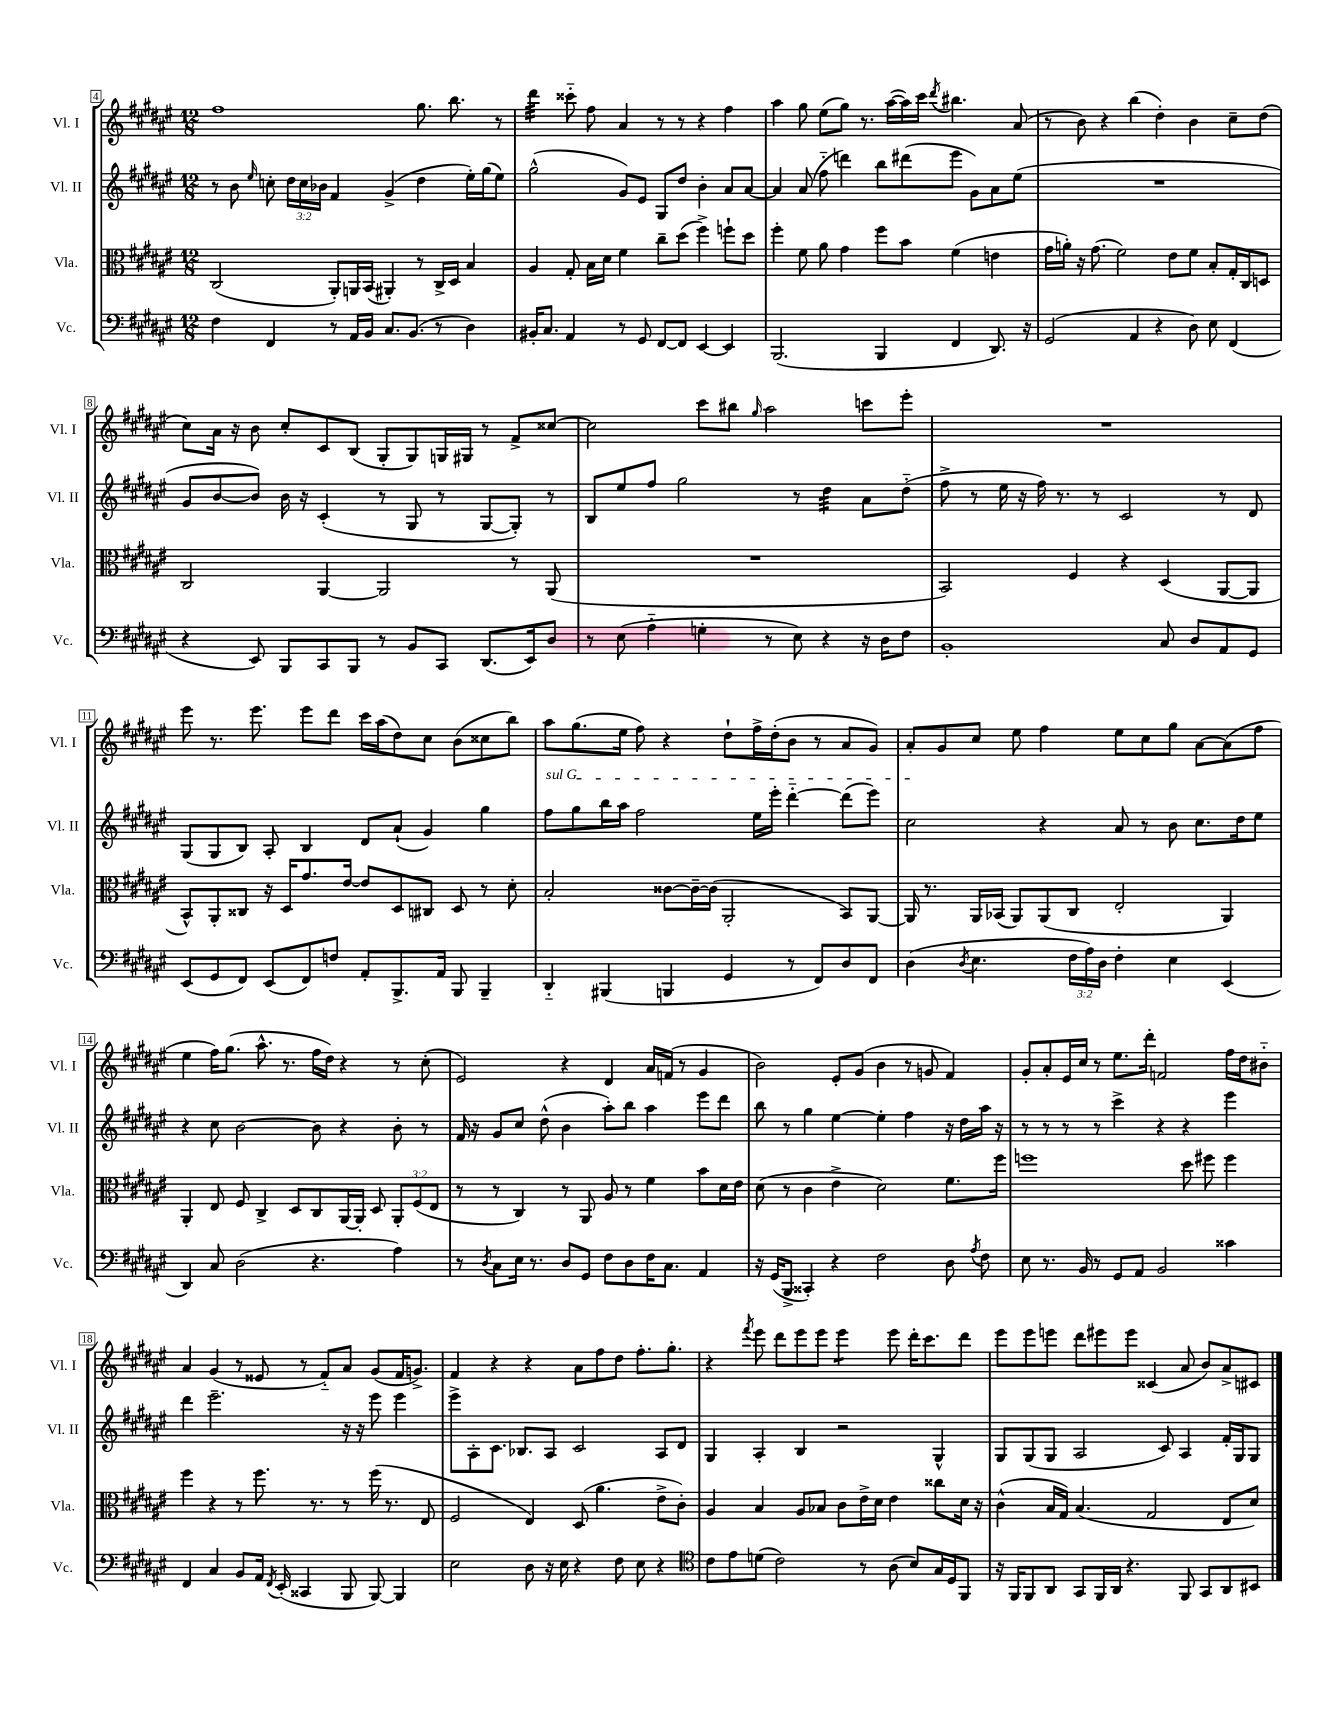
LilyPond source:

<<
\new StaffGroup <<
\new Staff = "s0" \with { instrumentName = "Vl. I" shortInstrumentName = "Vl. I" } {
    \clef treble \key fis \major \numericTimeSignature \time 12/8
    \autoBeamOff fis''1 gis''8. b''8. r8 |
    dis'''4:32 cisis'''8-_ fis''8 ais'4 r8 r8 r4 fis''4 |
    ais''4 gis''8 eis''8[( gis''8]) r8. ais''16[~( ais''16) cis'''16] \acciaccatura { dis'''8 } bis''4. ais'8( |
    r8 b'8) r4 b''4( dis''4-.) b'4 cis''8[-- dis''8]( |
    cis''8[) ais'16] r16 b'8 cis''8[-. cis'8 b8]( gis8[-. gis8) g16 gis16] r8 fis'8[-> cisis''8]~ |
    cisis''2 cis'''8[ bis''8] \grace { gis''16 } ais''2 c'''8[ eis'''8]-. |
    R1. |
    eis'''8 r8. eis'''8. eis'''8[ dis'''8] cis'''16[ ais''16( dis''8) cis''8] b'8[( cisis''8 b''8]) |
    ais''8[ gis''8.( eis''16] fis''8) r4 dis''8[-! fis''16-> dis''16-.( b'8] r8 ais'8[ gis'8]) |
    ais'8[-. gis'8 cis''8] eis''8 fis''4 eis''8[ cis''8 gis''8] ais'8[~ ais'8( fis''8] |
    eis''4 fis''16[) gis''8.]( ais''8.-^ r8. fis''16[ dis''16]) r4 r8 cis''8-.( |
    eis'2) r4 dis'4 ais'16[ f'16]( r8 gis'4 |
    b'2) eis'8[-. gis'8]( b'4 r8 g'8 fis'4) |
    gis'8[-. ais'8-. eis'16 cis''16] r8 eis''8.[ dis'''16]-. f'2 fis''16[ dis''16 bis'8]-_ |
    ais'4 gis'4( r8 eisis'8 r8 fis'8[-_) ais'8] gis'8[( fis'16 g'8.]->) |
    fis'4 r4 r4 ais'8[ fis''8 dis''8] fis''8.[-. gis''8.]-. |
    r4 \acciaccatura { fis'''8 } eis'''8 dis'''8[ eis'''8 eis'''8] eis'''4:8 eis'''8 dis'''16[-. cis'''8. dis'''8] |
    eis'''8[ eis'''8 e'''8] dis'''8[ eis'''8 eis'''8] cisis'4( ais'8 b'8[) ais'8-> cis'8] \bar "|." |
}
\new Staff = "s1" \with { instrumentName = "Vl. II" shortInstrumentName = "Vl. II" } {
    \clef treble \key fis \major \numericTimeSignature \time 12/8 \override Staff.TupletNumber.text = #tuplet-number::calc-fraction-text
    \autoBeamOff r8 b'8 \grace { eis''16 } c''8-. \tuplet 3/2 { dis''16[ c''16 bes'16] } fis'4 gis'4->( dis''4 eis''16[-.) gis''16( eis''8]) |
    gis''2-^( gis'8[) eis'8] gis8[ dis''8] b'4-. ais'8[ ais'8]~ |
    ais'4 ais'8( fis''8-_ d'''4) b''8[ dis'''8( eis'''8] gis'8[) ais'8 eis''8]( |
    R1. |
    gis'8[ b'8~ b'8]) b'16 r16 cis'4-.( r8 gis8 r8 gis8[~ gis8]-.) r8 |
    b8[ eis''8 fis''8] gis''2 r8 dis''4:32 ais'8[ dis''8]-_( |
    fis''8-> r8 eis''16 r16 fis''16) r8. r8 cis'2 r8 dis'8 |
    gis8[( gis8 b8]) ais8-. b4 dis'8[ ais'8]-!( gis'4) gis''4 |
    \once \override TextSpanner.bound-details.left.text = \markup { \italic "sul G" } fis''8[\startTextSpan gis''8 b''16 ais''16] fis''2 eis''16[ eis'''16]-. dis'''4~-_ dis'''8[( eis'''8]) |
    cis''2\stopTextSpan r4 ais'8 r8 b'8 cis''8.[ dis''16 eis''8] |
    r4 cis''8 b'2~ b'8 r4 b'8-. r8 |
    fis'16 r16 gis'8[ cis''8] dis''8-^( b'4 ais''8[-.) b''8] ais''4 eis'''8[ dis'''8] |
    b''8 r8 gis''4 eis''4~ eis''4-. fis''4 r16 dis''16[ ais''16] r16 |
    r8 r8 r8 r8 cis'''4-> r4 r4 eis'''4 |
    dis'''4 eis'''2.-- r16 r16 eis'''8 eis'''4 |
    eis'''8[-> ais8-. cis'8.] bes8.[ ais8] cis'2 ais8[ dis'8] |
    gis4 ais4-. b4 r2 gis4-^ |
    gis8[ gis8( gis8] ais2 cis'8) ais4 fis'16[-. gis16 gis8] \bar "|." |
}
\new Staff = "s2" \with { instrumentName = "Vla." shortInstrumentName = "Vla." } {
    \clef alto \key fis \major \numericTimeSignature \time 12/8 \override Staff.TupletNumber.text = #tuplet-number::calc-fraction-text
    \autoBeamOff cis2( ais,8[-.) a,16 b,16]( ais,4-.) r8 cis16[-> dis16] b4 |
    ais4 gis8-. b16[ dis'16] fis'4 cis''8[-- dis''8]( fis''4->) f''8[-! dis''8] |
    fis''4-. fis'8 ais'8 gis'4 fis''8[ b'8] fis'4( e'4 |
    gis'16[ a'16]-.) r16 gis'8.( fis'2) eis'8[ fis'8] b8[-. gis16-. cis16 d8] |
    cis2 ais,4~ ais,2 r8 ais,8( |
    R1. |
    b,2) fis4 r4 dis4( ais,8[~ ais,8] |
    b,8[-^) ais,8-. cisis8] r16 dis16[ gis'8. eis'16]~ eis'8[ dis8 cis8] dis8 r8 dis'8-. |
    b2-. cisis'8[~ cisis'16~-- cisis'16]( ais,2-. b,8[) ais,8]~ |
    ais,16 r8. ais,16[ bes,16]( ais,8[) ais,8( cis8] eis2-. ais,4) |
    ais,4-. eis8 fis8 cis4-> dis8[ cis8 ais,16~ ais,16]-. dis8 \tuplet 3/2 { ais,8[-. fis8( eis8] } |
    r8 r8 cis4) r8 ais,8 ais8 r8 fis'4 b'8[ dis'16 eis'16] |
    dis'8( r8 cis'4 eis'4-> dis'2) fis'8.[ fis''16] |
    f''1 dis''8 fis''8 fis''4 |
    fis''4 r4 r8 fis''8. r8. r8 fis''16( r8. eis8 |
    fis2 eis4) dis8( ais'4. eis'8[-> cis'8]-.) |
    ais4 b4 ais8[ bes8] cis'8[ eis'16-> dis'16] eis'4 cisis''8[ dis'16] r16 |
    cis'4-^( b16[ gis16]) b4.( gis2 eis8[ dis'8]) \bar "|." |
}
\new Staff = "s3" \with { instrumentName = "Vc." shortInstrumentName = "Vc." } {
    \clef bass \key fis \major \numericTimeSignature \time 12/8 \override Staff.TupletNumber.text = #tuplet-number::calc-fraction-text
    \autoBeamOff fis4 fis,4 r8 ais,16[ b,16] cis8.[ b,8.]( r8 dis4) |
    bis,16[-. cis8.] ais,4 r8 gis,8 fis,8[~ fis,8] eis,4~ eis,4 |
    b,,2.( b,,4 fis,4 dis,8.) r16 |
    gis,2( ais,4 r4 dis8) eis8 fis,4( |
    r4 eis,8) b,,8[ cis,8 b,,8] r8 b,8[ cis,8] dis,8.[( eis,16) dis8] |
    r8 eis8( ais4-_ g4-. r8 eis8) r4 r16 dis16[ fis8] |
    b,1-. cis8 dis8[ ais,8 gis,8] |
    eis,8[( gis,8 fis,8]) eis,8[( fis,8) f8] ais,8[-. b,,8.-> ais,16] b,,8 b,,4-- |
    dis,4-_ bis,,4( b,,4 gis,4 r8 fis,8[) dis8 fis,8] |
    dis4( \acciaccatura { dis8 } eis4. \tuplet 3/2 { fis16[ ais16) dis16] } fis4-. eis4 eis,4( |
    dis,4) cis8 dis2( r4. ais4) |
    r8 \acciaccatura { dis8 } cis8[ eis16] r8. dis8[ gis,8] fis8[ dis8 fis16 cis8.] ais,4 |
    r16 gis,16[( b,,8]-> cisis,4-.) r4 fis2 dis8 \acciaccatura { ais8 } fis8 |
    eis8 r8. b,16 r8 gis,8[ ais,8] b,2 cisis'4 |
    fis,4 cis4 b,8[ ais,16] \acciaccatura { fis,8 } eis,16-.( cisis,4 b,,8 b,,8~) b,,4 |
    eis2 dis8 r16 eis16 r4 fis8 eis8 r4 |
    \clef tenor cis'8[ eis'8 d'8]( cis'2) r8 ais8( b8[) gis16 dis16 fis,8] |
    r16 fis,16[ fis,8 ais,8] gis,8[ fis,16 ais,16] r4. fis,8 gis,8[ ais,8 bis,8] \bar "|." |
}
>>
>>
\layout { \context { \Score currentBarNumber = #4 \override BarNumber.stencil = #(make-stencil-boxer 0.1 0.3 ly:text-interface::print) } }
